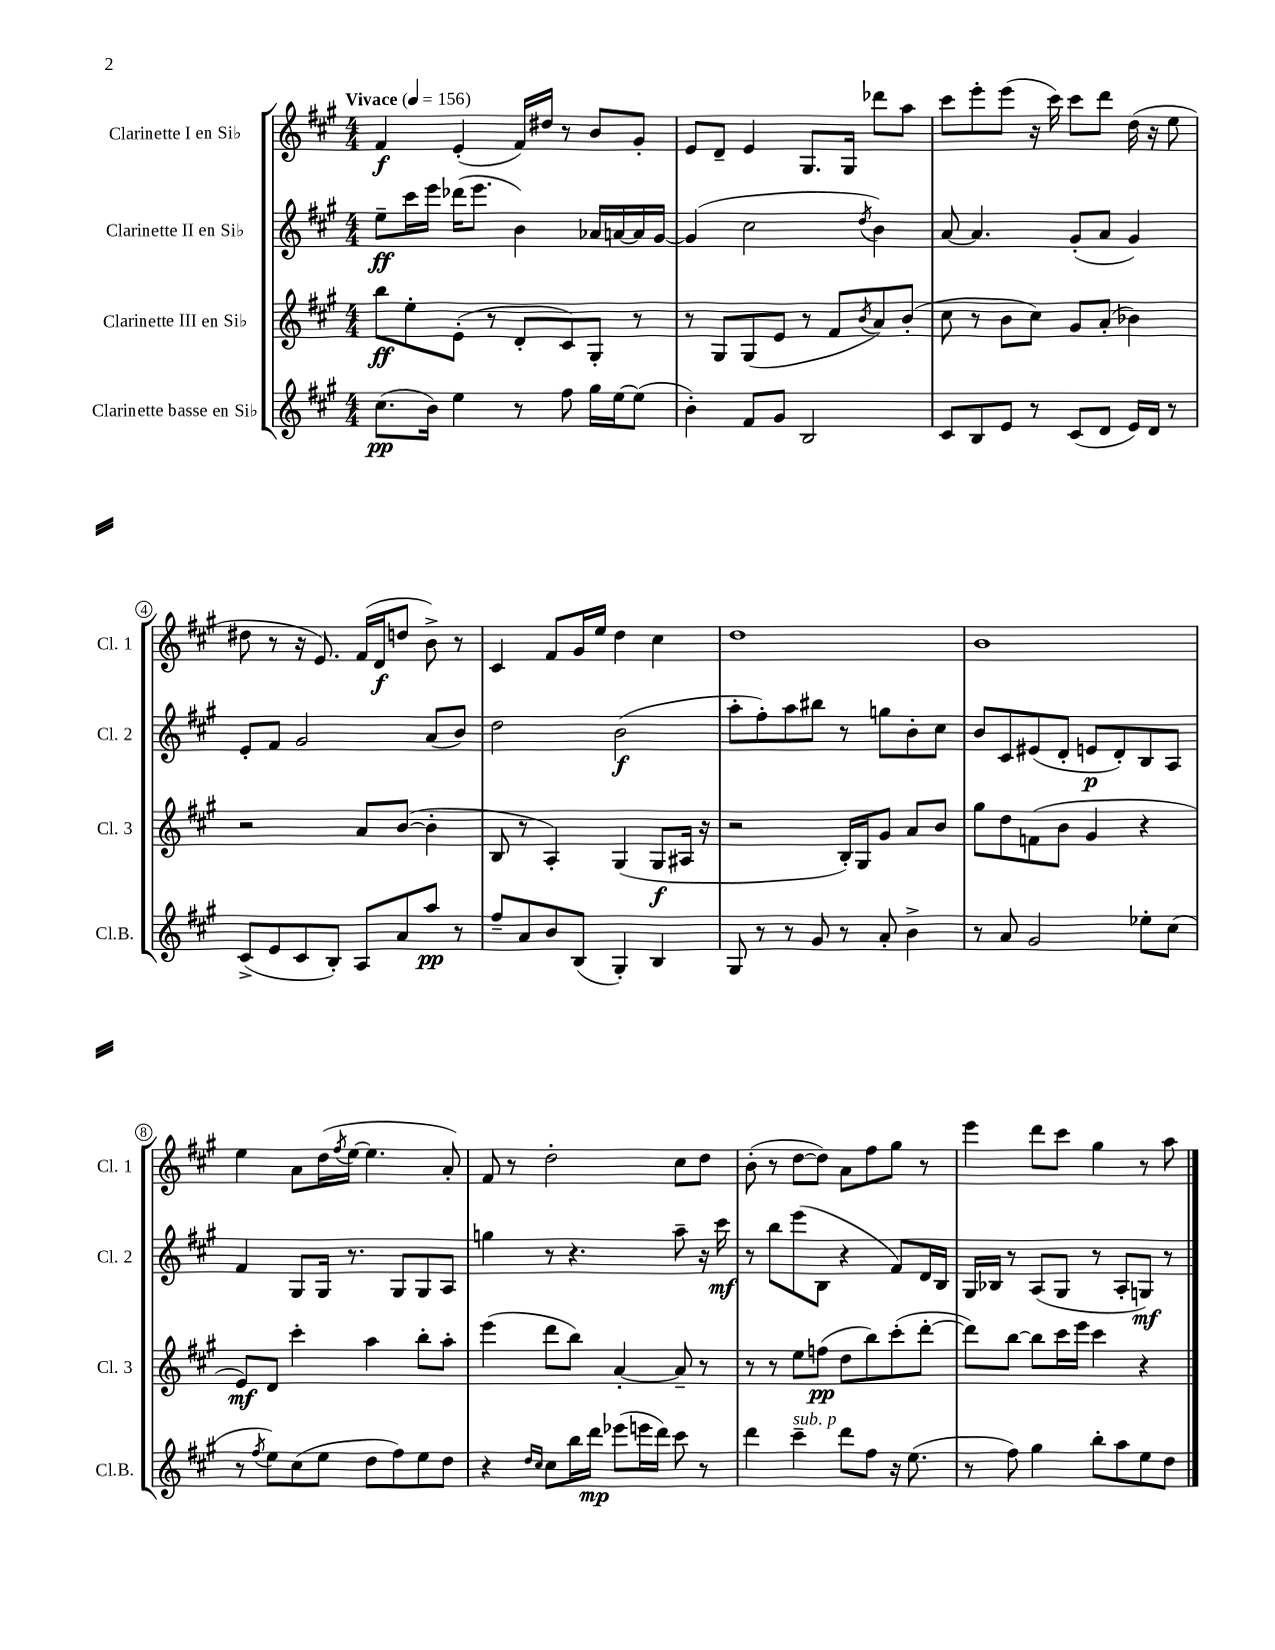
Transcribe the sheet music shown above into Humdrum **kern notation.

**kern	**kern	**kern	**kern
*staff4	*staff3	*staff2	*staff1
*clefG2	*clefG2	*clefG2	*clefG2
*k[f#c#g#]	*k[f#c#g#]	*k[f#c#g#]	*k[f#c#g#]
*M4/4	*M4/4	*M4/4	*M4/4
*MM156	*MM156	*MM156	*MM156
(8.cc#	8bb	8ee~	4f#
.	8ee'	16ccc#	.
16b)	.	16eee	.
4ee	(8e'	(16ddd-	(4e'
.	.	8.eee	.
.	8r	.	.
8r	8d'	4b)	16f#)
.	.	.	16dd#
8ff#	8c#)	.	8r
16gg#	8G#'	16a-	8b
[16ee	.	[16a	.
(8ee]	8r	16a]	8g#'
.	.	[16g#	.
=	=	=	=
4b')	8r	(4g#]	8e
.	8G#	.	8d~
8f#	(8G#	2cc#	4e
8g#	8e	.	.
2B	8r	.	8.G#
.	8f#	.	.
.	.	.	16G#
.	8qb	8qdd	.
.	8a)	4b)	8ddd-
.	(8b'	.	8aa
=	=	=	=
8c#	8cc#	[8a	8ccc#
8B	8r	4.a]	8eee'
8e	8b	.	(8eee
8r	8cc#)	.	16r
.	.	.	16ccc#)
(8c#	8g#	(8g#'	8ccc#
8d	(8a'	8a	8ddd
16e)	4b-)	4g#)	(16dd
16d	.	.	16r
8r	.	.	8ee
=	=	=	=
(8c#^	2r	8e'	8dd#
8e	.	8f#	8r
8c#	.	2g#	16r
.	.	.	8.e)
8B')	.	.	.
8A	8a	.	(16f#
.	.	.	16d
8a	([8b	.	8dd
8aa	4b']	(8a	8b^)
8r	.	8b)	8r
=	=	=	=
8ff#~	8B	2dd	4c#
8a	8r	.	.
8b	4A')	.	8f#
(8B	.	.	16g#
.	.	.	16ee
4G#')	(4G#	(2b	4dd
4B	8G#	.	4cc#
.	16A#	.	.
.	16r	.	.
=	=	=	=
8G#	2r	8aa'	1dd
8r	.	8ff#')	.
8r	.	8aa	.
8g#	.	8bb#	.
8r	16B')	8r	.
.	16G#	.	.
8a'	8g#	8gg	.
4b^	8a	8b'	.
.	8b	8cc#	.
=	=	=	=
8r	8gg#	8b	1b
8a	8dd	8c#	.
2g#	(8f	(8e#	.
.	8b	8d'	.
.	4g#	8e	.
.	.	8d')	.
8ee-'	4r	8B	.
(8cc#	.	8A	.
=	=	=	=
8r	8e)	4f#	4ee
8qff#	.	.	.
8ee)	8d	.	.
(8cc#	4ccc#'	8G#	8a
8ee	.	16G#	(16dd
.	.	.	8qff#
.	.	8.r	[16ee
8dd	4aa	.	4.ee]
8ff#)	.	8G#	.
8ee	8bb'	8G#	.
8dd	8aa'	8A	8a')
=	=	=	=
4r	(4eee	4gg	8f#
.	.	.	8r
16qqdd	.	.	.
16qqcc#	.	.	.
8cc#	8ddd	8r	2dd'
16bb	8bb)	4.r	.
16ddd	.	.	.
(8eee-	[4a'	.	.
16eee	.	.	.
16ddd)	.	.	.
8ccc#	8a~]	8aa~	8cc#
8r	8r	16r	8dd
.	.	16ccc#	.
=	=	=	=
4ddd	8r	8r	(8b'
.	8r	8bb	8r
4ccc#~	8ee	(8eee	[8dd
.	(8ff	8B	8dd])
8ddd	8dd	4r	8a
8ff#	8bb)	.	8ff#
16r	(8ccc#'	8f#)	8gg#
(8.ee	.	.	.
.	[8ddd'	16d	8r
.	.	16B	.
=	=	=	=
8r	8ddd])	16G#	4eee
.	.	16B-	.
8ff#)	[8bb	8r	.
4gg#	8bb]	(8A	8ddd
.	16ccc#	8G#	8ccc#
.	16eee	.	.
8bb'	4ccc#	8r	4gg#
8aa	.	8A'	.
8ee	4r	8G)	8r
8dd	.	8r	8aa
==	==	==	==
*-	*-	*-	*-
